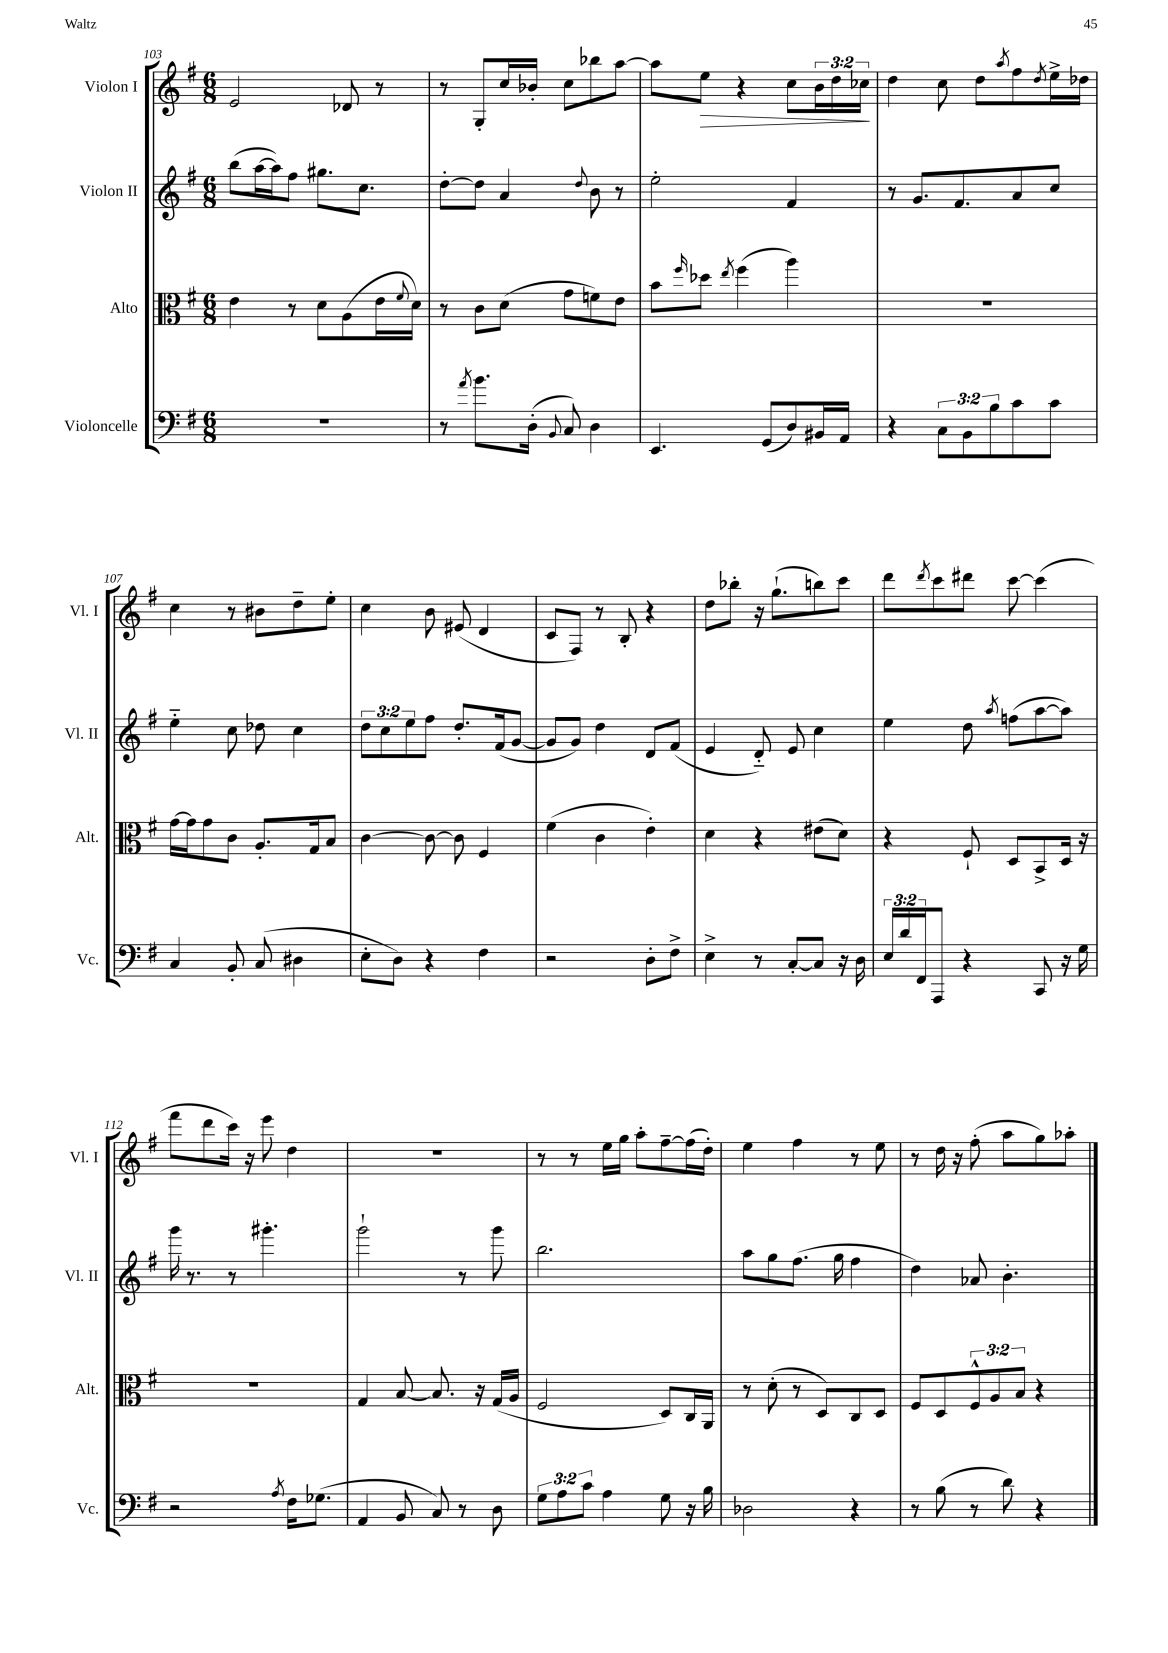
<<
\new StaffGroup <<
\new Staff = "s0" \with { instrumentName = "Violon I" shortInstrumentName = "Vl. I" } {
    \clef treble \key g \major \numericTimeSignature \time 6/8 \override Staff.TupletNumber.text = #tuplet-number::calc-fraction-text
    e'2 des'8 r8 |
    r8 g8-. c''16 bes'16-. c''8 bes''8 a''8~ |
    a''8 e''8\> r4 c''8 \tuplet 3/2 { b'16 d''16 ces''16\! } |
    d''4 c''8 d''8 \acciaccatura { a''8 } fis''8 \acciaccatura { d''8 } e''16-> des''16 |
    c''4 r8 bis'8 d''8-- e''8-. |
    c''4 b'8 eis'8( d'4 |
    c'8 fis8) r8 b8-. r4 |
    d''8 bes''8-. r16 g''8.-!( b''8) c'''8 |
    d'''8 \acciaccatura { d'''8 } c'''8 dis'''8 c'''8~ c'''4( |
    fis'''8 d'''8 c'''16) r16 e'''8 d''4 |
    R2. |
    r8 r8 e''16 g''16 a''8-. fis''8~-- fis''16( d''16-.) |
    e''4 fis''4 r8 e''8 |
    r8 d''16 r16 fis''8-.( a''8 g''8) aes''8-. \bar "|." |
}
\new Staff = "s1" \with { instrumentName = "Violon II" shortInstrumentName = "Vl. II" } {
    \clef treble \key g \major \numericTimeSignature \time 6/8 \override Staff.TupletNumber.text = #tuplet-number::calc-fraction-text
    b''8( a''16~ a''16) fis''8 gis''8. c''8. |
    d''8~-. d''8 a'4 \appoggiatura { d''8 } b'8 r8 |
    e''2-. fis'4 |
    r8 g'8. fis'8. a'8 c''8 |
    e''4-_ c''8 des''8 c''4 |
    \tuplet 3/2 { d''8 c''8 e''8 } fis''8 d''8.-. fis'16( g'8~ |
    g'8 g'8) d''4 d'8 fis'8( |
    e'4 d'8-_) e'8 c''4 |
    e''4 d''8 \acciaccatura { a''8 } f''8( a''8~ a''8) |
    g'''16 r8. r8 gis'''4.-. |
    g'''2-! r8 g'''8 |
    b''2. |
    a''8 g''8 fis''8.( g''16 fis''4 |
    d''4) aes'8 b'4.-. \bar "|." |
}
\new Staff = "s2" \with { instrumentName = "Alto" shortInstrumentName = "Alt." } {
    \clef alto \key g \major \numericTimeSignature \time 6/8 \override Staff.TupletNumber.text = #tuplet-number::calc-fraction-text
    e'4 r8 d'8 a8( e'16 \appoggiatura { fis'8 } d'16) |
    r8 c'8 d'8( g'8 f'8) e'8 |
    b'8 \grace { fis''16 } des''8 \acciaccatura { e''8 } fis''4( a''4) |
    R2. |
    g'16~ g'16 g'8 c'8 a8.-. g16 b8 |
    c'4~ c'8~ c'8 fis4 |
    fis'4( c'4 e'4-.) |
    d'4 r4 eis'8( d'8) |
    r4 fis8-! d8 b,8-> d16 r16 |
    R2. |
    g4 b8~ b8. r16 g16( a16 |
    fis2 d8) c16 a,16 |
    r8 d'8-.( r8 d8) c8 d8 |
    fis8 d8 \tuplet 3/2 { fis8-^ a8 b8 } r4 \bar "|." |
}
\new Staff = "s3" \with { instrumentName = "Violoncelle" shortInstrumentName = "Vc." } {
    \clef bass \key g \major \numericTimeSignature \time 6/8 \override Staff.TupletNumber.text = #tuplet-number::calc-fraction-text
    R2. |
    r8 \acciaccatura { a'8 } b'8. d16-.( \appoggiatura { b,8 } c8) d4 |
    e,4. g,8( d8) bis,16 a,16 |
    r4 \tuplet 3/2 { c8 b,8 b8 } c'8 c'8 |
    c4 b,8-. c8( dis4 |
    e8-. d8) r4 fis4 |
    r2 d8-. fis8-> |
    e4-> r8 c8~-. c8 r16 d16 |
    \tuplet 3/2 { e16 d'16 fis,16 } a,,8 r4 c,8 r16 g16 |
    r2 \acciaccatura { a8 } fis16 ges8.( |
    a,4 b,8 c8) r8 d8 |
    \tuplet 3/2 { g8 a8 c'8 } a4 g8 r16 b16 |
    des2 r4 |
    r8 b8( r8 d'8) r4 \bar "|." |
}
>>
>>
\layout { \context { \Score currentBarNumber = #103 } }
